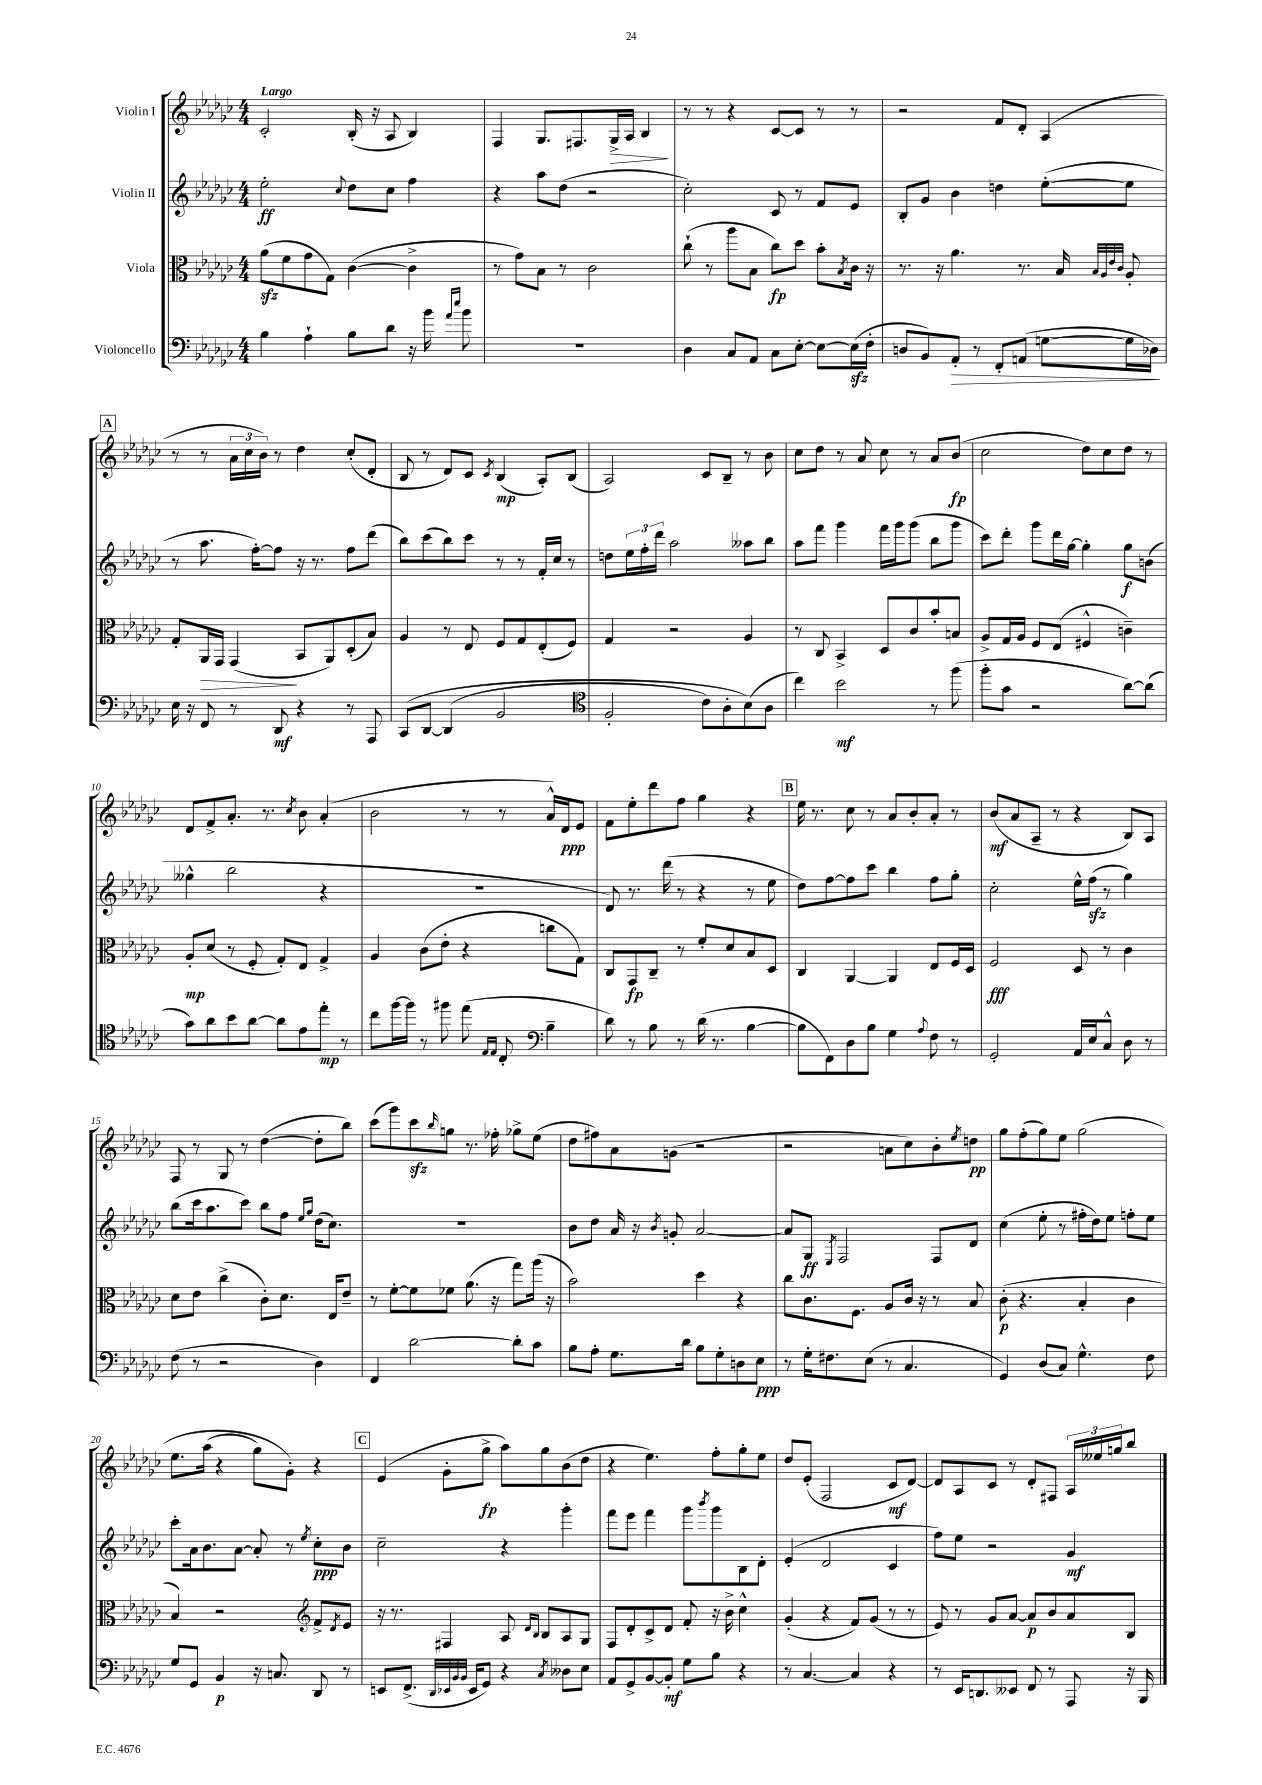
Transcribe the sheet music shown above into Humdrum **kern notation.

**kern	**kern	**kern	**kern
*staff4	*staff3	*staff2	*staff1
*clefF4	*clefC3	*clefG2	*clefG2
*k[b-e-a-d-g-c-]	*k[b-e-a-d-g-c-]	*k[b-e-a-d-g-c-]	*k[b-e-a-d-g-c-]
*M4/4	*M4/4	*M4/4	*M4/4
4B-	(8a-	2ee-'	2c-'
.	8f	.	.
4A-`	8g-	.	.
.	8G-)	.	.
.	.	8qqcc-	.
8B-	([4c-	8dd-	(16B-'
.	.	.	16r
8d-	.	8cc-	8A-
16r	4c-^]	4ff	4B-)
16b-	.	.	.
16qqa-	.	.	.
16qqee-	.	.	.
8b-	.	.	.
=	=	=	=
1r	8r	4r	4F
.	8g-)	.	.
.	8B-	8aa-	8.G-
.	8r	(8dd-	.
.	.	.	8.F#
.	2c-	2r	.
.	.	.	16G-^
.	.	.	16A-
.	.	.	4B-
=	=	=	=
4D-	(8cc-`	2cc-')	8r
.	8r	.	8r
8C-	8aa-	.	4r
8AA-	8B-	.	.
8C-	8cc-)	8c-	[8c-
[8E-'	8dd-	8r	8c-]
8E-_	8b-'	8f	8r
.	8qB-	.	.
(16E-]	16c-	8e-	8r
16F'	16r	.	.
=	=	=	=
8D	8.r	8B-'	2r
8BB-)	.	8g-	.
.	16r	.	.
8AA-'	4.a-	4b-	.
8r	.	.	.
8FF'	.	4dd	8f
(8AA	8.r	.	8d-'
[8G	.	([8ee-'	(4A-
.	16B-	.	.
.	32qqB-	.	.
.	32qqA-	.	.
.	32qqe-	.	.
.	32qqc-	.	.
16G]	8A-'	8ee-]	.
16D-)	.	.	.
=	=	=	=
16E-	8G-'	8r	8r
16r	.	.	.
8FF	16AA-	8.aa-	8r
.	16GG-	.	.
8r	(4GG-	.	24a-
.	.	.	24cc-
.	.	[16ff')	.
.	.	.	24b-)
8DD-	.	8ff]	8r
4r	8BB-	16r	4dd-
.	.	8.r	.
.	8AA-)	.	.
8r	(8D-'	8ff	(8cc-'
8AAA-	8B-)	(8ddd-	8d-'
=	=	=	=
&(8CC-	4A-	8bb-)	8B-
[8DD-	.	(8ccc-	8r
(4DD-]	8r	8bb-)	8d-)
.	8E-	8ccc-	8c-
.	.	.	8qc-
2BB-	8F	8r	(4B-
.	8G-	8r	.
.	(8E-'	16f'	8A-')
.	.	16cc-	.
.	8F)	8r	(8B-
=	=	=	=
*clefC4	*	*	*
2F'	4G-	8dd	2A-)
.	.	24ee-	.
.	.	24ff'	.
.	.	24ddd-	.
.	2r	2aa-	.
8c-)	.	.	8c-
8A-'	.	.	8B-~
(8B-&)	4A-	8aa--	8r
8A-	.	8bb-	8b-
=	=	=	=
4cc-)	8r	8aa-	8cc-
.	8C-	8fff	8dd-
2b-	4BB-^	4ggg-	8r
.	.	.	8a-
.	8D-	16fff	8cc-
.	.	16ggg-	.
.	8c-	(8ggg-	8r
8r	8b-'	8bb-	8a-
(8ff	8B	8ggg-	(8b-
=	=	=	=
8ff'	8A-^	8ccc-)	2cc-
8g-	16G-	8ddd-'	.
.	16A-	.	.
2r	8F	8ggg-	.
.	(8E-	16ddd-	.
.	.	[16gg-	.
.	4F#^^	4gg-']	8dd-)
.	.	.	8cc-
[8a-)	4c~)	8gg-	8dd-
(8a-]	.	(8b	8r
=	=	=	=
8g-)	8A-'	4gg--^^	8d-
8a-	(8d-	.	8f^
8b-	8r	2bb-	8.a-'
[8a-	8F'	.	.
.	.	.	8.r
8a-]	8G-')	.	.
.	.	.	8qcc-
8e-	8E-	.	8b-
8ee-'	4G-^	4r	(4a-'
8r	.	.	.
=	=	=	=
8cc-	4A-	1r	2b-
[16ff	.	.	.
16ff]	.	.	.
8r	(8c-	.	.
8ff#	8e-'	.	.
(8ee-	4r	.	8r
16qqE-	.	.	.
16qqE-	.	.	.
8C-'	.	.	8r
*clefF4	*	*	*
4B-~	8cc	.	16a-^^)
.	.	.	16d-
.	8G-)	.	8e-
=	=	=	=
8d-)	8C-	8d-)	8f
8r	8GG-	8.r	8ee-'
8B-	8C-~	.	8ddd-
.	.	(16ddd-	.
8r	8r	8r	8ff
(16d-	8f'	4r	4gg-
8.r	.	.	.
.	8d-	.	.
[4B-	8B-	8r	4r
.	8D-	8ee-	.
=	=	=	=
8B-]	4C-	8dd-)	16ee-
.	.	.	8.r
8FF)	.	[8ff	.
8D-	[4AA-	8ff]	8cc-
8B-	.	8ccc-	8r
4G-	4AA-]	4bb-	8a-
.	.	.	8b-'
8qqA-	.	.	.
8F	8E-	8ff	8a-'
8r	16F	8gg-'	8r
.	16D-	.	.
=	=	=	=
2GG-'	2F	2cc-'	(8b-
.	.	.	8a-
.	.	.	8A-~
.	.	.	8r
16AA-	8D-	16ee-^^	4r
16E-	.	(16ff	.
8C-^^	8r	8r	.
8D-	4c-	4gg-)	8B-)
8r	.	.	8A-
=	=	=	=
(8F	8d-	(8bb-	8F
8r	8e-	16ccc-	8r
.	.	8.aa-	.
2r	(4cc-^	.	8G-
.	.	8ccc-)	8r
.	8c-')	8bb-	([4dd-
.	8.d-	8ff	.
.	.	16qqee-	.
.	.	16qqgg-	.
4D-)	.	(16dd-	8dd-']
.	16E-	8.cc-)	.
.	8e-~	.	8bb-)
=	=	=	=
4FF	8r	1r	(8ccc-
.	[8f'	.	8ggg-)
[2d-	8f]	.	8ccc-
.	.	.	16qqbb-
.	8f-	.	8gg
.	(8.a-	.	8.r
.	16r	.	16ff-'
8d-']	8gg-)	.	8gg-^
8c-	(16aa-	.	(8ee-
.	16r	.	.
=	=	=	=
8B-	2b-)	8b-	8dd-
8A-'	.	8dd-	8ff#)
8.G-	.	16a-	8a-
.	.	16r	.
.	.	8qb-	.
.	.	8g'	(8g
16d-	.	.	.
8B-	4dd-	[2a-	2r
8G-'	.	.	.
8D	4r	.	.
8E-	.	.	.
=	=	=	=
8r	8cc-	8a-]	2r
16G-'	8.c-	8G-	.
8.F#	.	.	.
.	.	8qE-	.
.	.	2F	.
.	8.F	.	.
(8E-	.	.	.
8r	8A-	.	8a
4.C-	16c-	.	8cc-)
.	16r	.	.
.	8r	8F	8b-'
.	.	.	8qee-
.	8B-	8d-	8dd
=	=	=	=
4GG-)	(8c-'	(4cc-	8gg-
.	4.r	.	(8ff'
(8D-	.	8ee-'	8gg-)
8C-)	.	8r	8ee-
4.G-^^	4B-'	16ff#'	&(2gg-
.	.	16dd-)	.
.	.	8ee-	.
.	4c-	8ff'	.
8F	.	8ee-	.
=	=	=	=
8G-	4B-)	8ccc-'	8.ee-
8GG-	.	16a-	.
.	.	8.b-	(16aa-
4BB-	2r	.	4r
.	.	[8a-	.
16r	.	8a-']	8gg-)
8.C	.	.	.
.	.	8r	8g-'&)
*	*clefG2	*	*
.	.	8qee-	.
8DD-	8f^	8cc-'	4r
.	8qd-	.	.
8r	8e-	8b-	.
=	=	=	=
8EE	16r	2cc-~	(4e-
.	8.r	.	.
(8.FF^	.	.	.
.	4F#	.	8g-'
32qqDD-	.	.	.
32qqEE-	.	.	.
32qqBB-	.	.	.
32qqBB-	.	.	.
16EE-	.	.	.
8GG-)	.	.	8gg-^
4r	8A-	4r	8aa-)
.	16qqd-	.	.
.	16qqB-	.	.
.	8B-	.	8gg-
8qC-	.	.	.
8D--	8A-	4ggg-'	(8b-
8E-	8G-	.	8dd-
=	=	=	=
8AA-	8F	8fff	4r
8GG-^	8d-'	8eee-	.
[8BB-	8c-^	4fff	4.ee-)
8BB-']	8d-	.	.
8G-	8f'	8ggg-	.
.	.	8qbbb-	.
8B-	16r	8ggg-	8ff'
.	16b-^	.	.
4r	4cc-^^	8B-	8gg-'
.	.	8d-'	8ee-
=	=	=	=
8r	(4g-'	(4e-'	8dd-
[4.C-	.	.	(8e-'
.	4r	2d-	2F
4C-]	8f)	.	.
.	(8g-	.	.
4r	8r	4c-	8c-
.	8r	.	[8d-)
=	=	=	=
8r	8e-)	8ff)	8d-]
16EE-	8r	8ee-	8A-
8.DD	.	.	.
.	8g-	2r	8c-
8EE--	[8a-	.	8r
8FF	8a-]	.	8d-'
8r	8b-	.	8F#
8AAA-	8a-	4g-	24A-
.	.	.	24ee--
.	.	.	24gg
16r	8B-	.	8bb-
16BBB-	.	.	.
==	==	==	==
*-	*-	*-	*-
